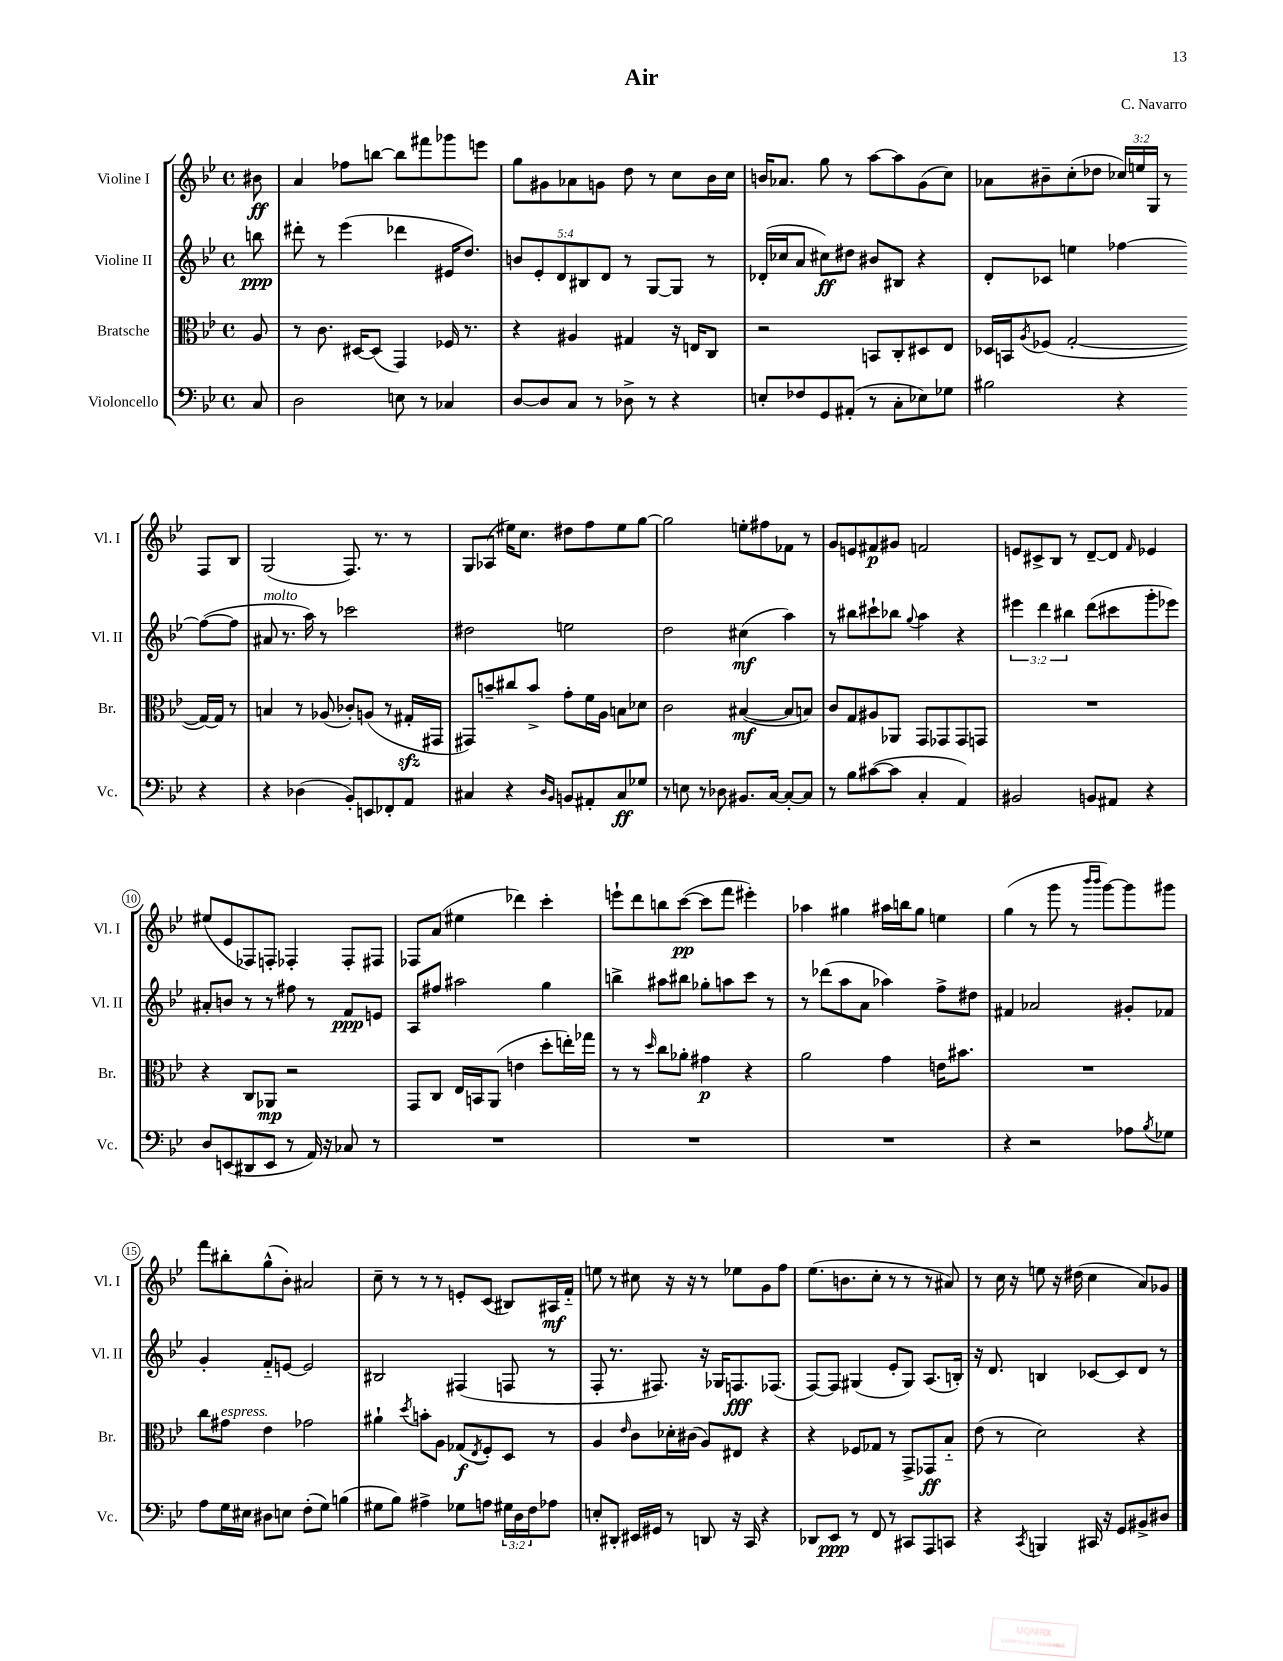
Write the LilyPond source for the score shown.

\header { title = "Air" composer = "C. Navarro" }
<<
\new StaffGroup <<
\new Staff = "s0" \with { instrumentName = "Violine I" shortInstrumentName = "Vl. I" } {
    \clef treble \key bes \major \defaultTimeSignature \time 4/4 \override Staff.TupletNumber.text = #tuplet-number::calc-fraction-text \partial 8
    bis'8\ff |
    a'4 fes''8 b''8~ b''8 fis'''8 ges'''8 e'''8 |
    g''8 gis'8 aes'8 g'8 d''8 r8 c''8 bes'16 c''16 |
    b'16 aes'8. g''8 r8 a''8~ a''8 g'8( c''8) |
    aes'8 bis'8-- c''8-.( des''8 \tuplet 3/2 { ces''16) e''16 g16 } r8 f8 bes8 |
    g2( f8.) r8. r8 |
    g8 aes8( eis''16) c''8. dis''8 f''8 eis''8 g''8~ |
    g''2 e''8-. fis''8 fes'8 r8 |
    g'8 e'8 fis'8\p gis'8 f'2 |
    e'8 cis'8-> bes8 r8 d'8~-- d'8 \grace { f'16 } ees'4 |
    eis''8( ees'8 fes8) f8-. fes4-. fes8-. fis8 |
    fes8 a'8( eis''4 des'''4) c'''4-. |
    e'''8-! d'''8 b''8 c'''8~\pp( c'''8 f'''8 eis'''4-.) |
    aes''4 gis''4 ais''16 b''16 gis''8 e''4 |
    g''4( r8 g'''8 r8 \grace { bes'''16 bes'''16 } g'''8~) g'''8 gis'''8 |
    f'''8 bis''8-. g''8-^( bes'8-.) ais'2 |
    c''8-- r8 r8 r8 e'8-. c'8( bis8) ais16\mf f'16-_ |
    e''8 r8 cis''8 r16 r16 r8 ees''8 g'8 f''8 |
    ees''8.( b'8. c''8-. r8 r8 r8 ais'8) |
    r8 c''16 r16 e''8 r16 dis''16( c''4 a'8) ges'8 \bar "|." |
}
\new Staff = "s1" \with { instrumentName = "Violine II" shortInstrumentName = "Vl. II" } {
    \clef treble \key bes \major \defaultTimeSignature \time 4/4 \override Staff.TupletNumber.text = #tuplet-number::calc-fraction-text \partial 8
    b''8\ppp |
    dis'''8-. r8 ees'''4( des'''4 eis'16 d''8.) |
    \tuplet 5/4 { b'8 ees'8-. d'8 bis8 d'8 } r8 g8~ g8 r8 |
    des'16-.( ces''16 a'8 cis''8\ff) dis''8 bis'8 bis8 r4 |
    d'8-. ces'8 e''4 fes''4~ fes''8~( fes''8 |
    ais'8^\markup { \italic "molto" } r8. a''16) r8 ces'''2 |
    dis''2 e''2 |
    d''2 cis''4\mf( a''4) |
    r8 bis''8 cis'''8-! bes''8 \appoggiatura { g''8 } a''4 r4 |
    \tuplet 3/2 { eis'''4 d'''4 bis''4 } d'''8( cis'''8 g'''8-. ees'''8) |
    ais'8-. b'8 r8 r8 fis''8 r8 f'8\ppp e'8 |
    a8 fis''8 ais''2 g''4 |
    b''4-> ais''8 bis''8 ges''8-. a''8 c'''8 r8 |
    r8 des'''8( a''8 a'8 aes''4) f''8-> dis''8 |
    fis'4 aes'2 gis'8-. fes'8 |
    g'4-. f'8-_ e'8~ e'2 |
    bis2 fis4( f8 r8 |
    f8-. r8. fis8.) r16 ges16 f8.\fff fes8.( |
    f8~) f8 gis4( ees'8-. gis8) a8.( b16-.) |
    r16 d'8. b4 ces'8~ ces'8 d'8 r8 \bar "|." |
}
\new Staff = "s2" \with { instrumentName = "Bratsche" shortInstrumentName = "Br." } {
    \clef alto \key bes \major \defaultTimeSignature \time 4/4 \partial 8
    a8 |
    r8 c'8. dis16~ dis8( g,4) fes16 r8. |
    r4 ais4 gis4 r16 e16 c8 |
    r2 b,8 c8-. dis8 ees8 |
    des16 b,16 \acciaccatura { a8 } fes8( g2~-. g16~) g16 r8 |
    b4 r8 aes8( ces'8-.) a8( r8 gis16-.\sfz gis,16 |
    gis,8) b'8-- cis''8 b'8-> g'8-. f'16 a16 b8 des'8 |
    c'2 bis4~\mf( bis8 b8) |
    c'8 g8 ais8 aes,8 g,8 ges,8 ges,8 g,8 |
    R1 |
    r4 c8 aes,8\mp r2 |
    g,8 c8 ees16 b,16 a,8( e'4 d''8-. e''16-.) ges''16 |
    r8 r8 \grace { d''16 } c''8 aes'8-. gis'4\p r4 |
    a'2 g'4 e'16 bis'8. |
    R1 |
    c''8 gis'8^\markup { \italic "espress." } ees'4 ges'2 |
    ais'4-! \acciaccatura { d''8 } b'8-. a8 ges8\f( \acciaccatura { ees8 } f8-.) d8 r8 |
    a4 \grace { ees'16 } c'8 des'16-. cis'16( a8) eis8 r4 |
    r4 fes8 ges8 r8 g,8-> ges,8\ff bes8-_ |
    ees'8( r8 d'2) r4 \bar "|." |
}
\new Staff = "s3" \with { instrumentName = "Violoncello" shortInstrumentName = "Vc." } {
    \clef bass \key bes \major \defaultTimeSignature \time 4/4 \override Staff.TupletNumber.text = #tuplet-number::calc-fraction-text \partial 8
    c8 |
    d2 e8 r8 ces4 |
    d8~ d8 c8 r8 des8-> r8 r4 |
    e8-. fes8 g,8 ais,8-.( r8 c8-. ees8) ges8 |
    bis2 r4 r4 |
    r4 des4( bes,8-.) e,8 fes,8-. a,8 |
    cis4 r4 \grace { d16 bes,16 } b,8 ais,8-. cis8\ff ges8 |
    r8 e8 r8 des8 bis,8. c16~ c8~-. c8 |
    r8 bes8 cis'8~( cis'8 c4-. a,4) |
    bis,2 b,8 ais,8 r4 |
    d8 e,8( dis,8 e,8 r8 a,16) r16 ces8 r8 |
    R1 |
    R1 |
    R1 |
    r4 r2 aes8 \acciaccatura { bes8 } ges8 |
    a8 g16 eis16 dis8 e8 f8-.( g8) b4( |
    gis8 bes8) ais4-> ges8 a8 \tuplet 3/2 { gis16 d16 f16 } aes8 |
    e8-. dis,8-. eis,16 gis,16 r8 d,8 r16 c,16 r4 |
    des,8 ees,8\ppp r8 f,8 r8 cis,8 a,,8 c,8 |
    r4 \acciaccatura { c,8 } b,,4 cis,16 r16 g,8 bis,8-> dis8 \bar "|." |
}
>>
>>
\layout { \context { \Score \override BarNumber.stencil = #(make-stencil-circler 0.1 0.3 ly:text-interface::print) } }
